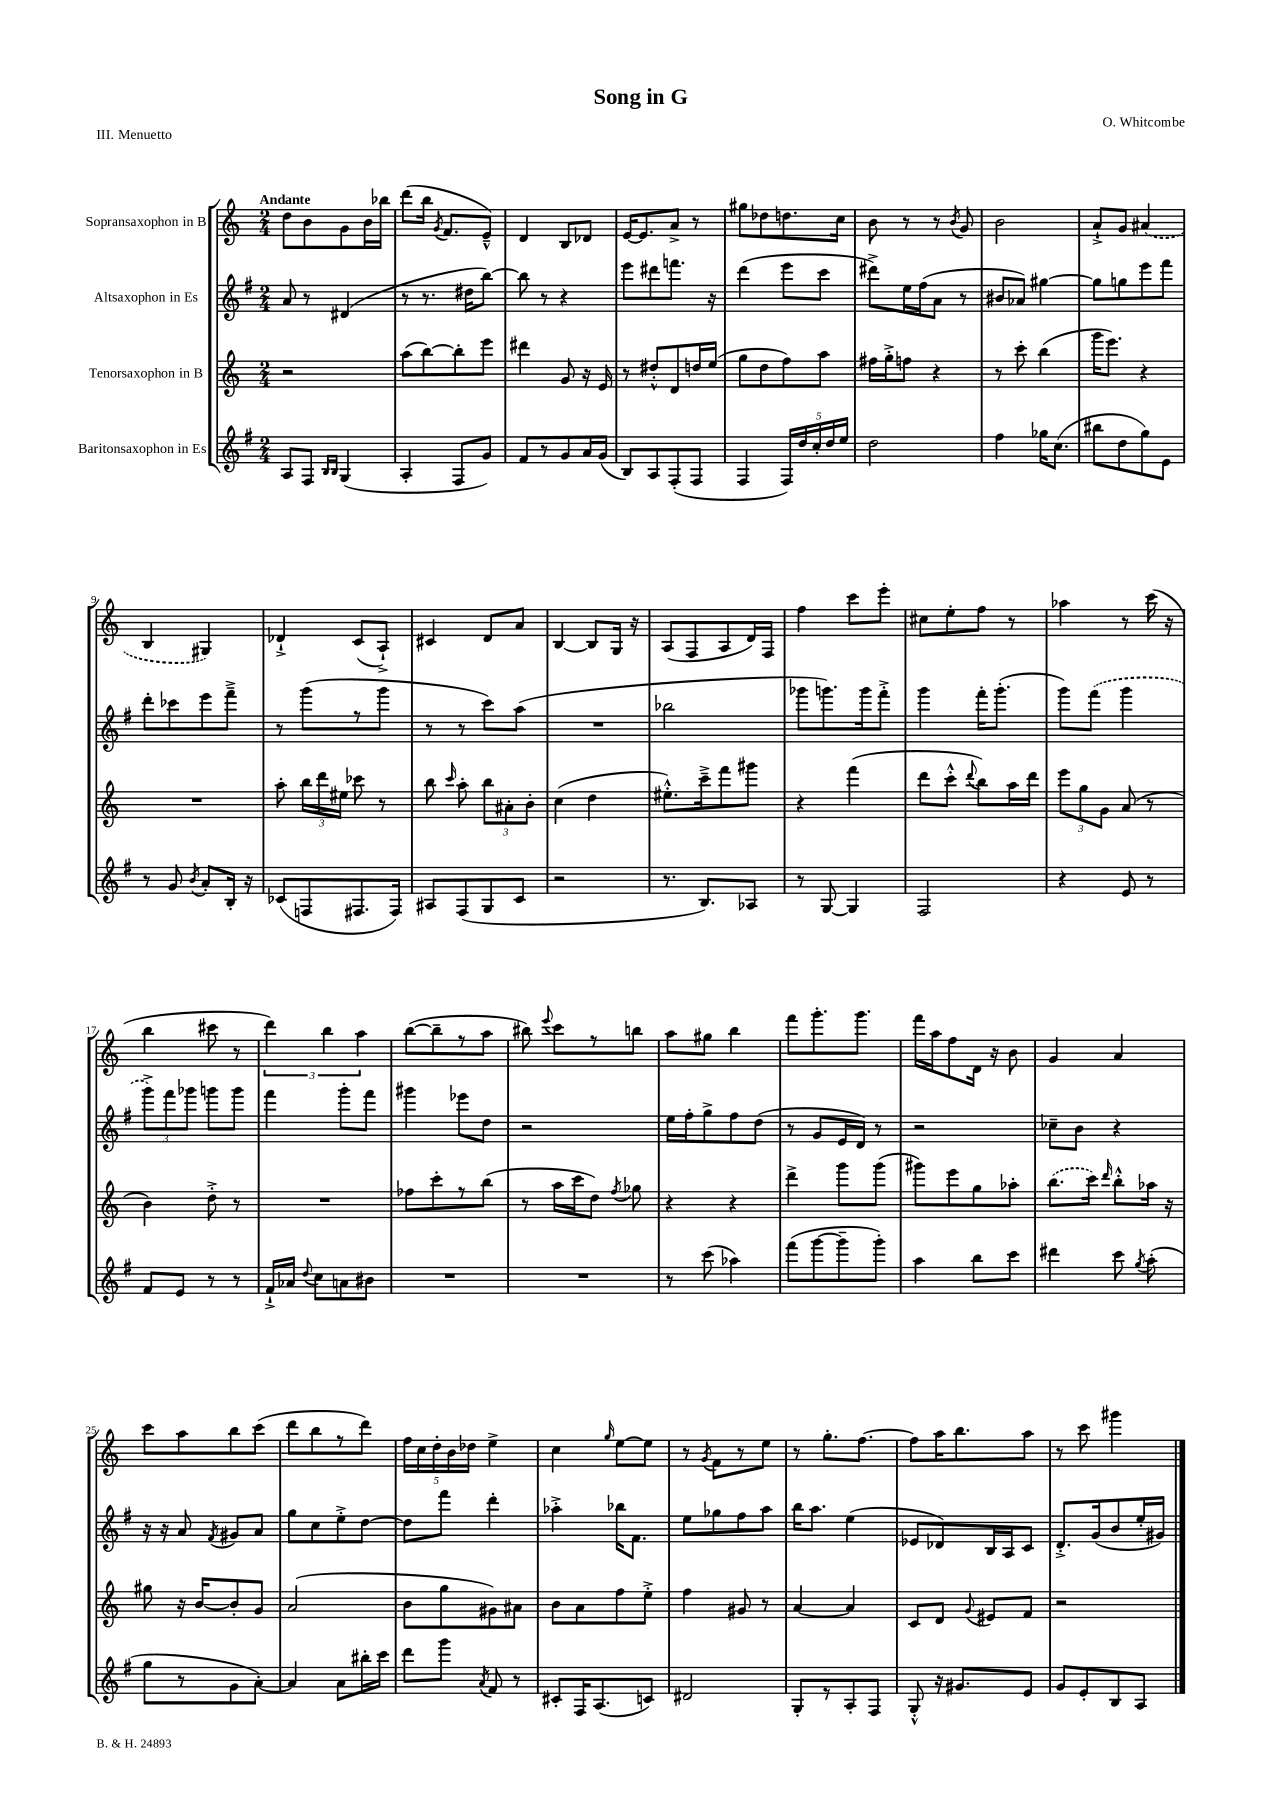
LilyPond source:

\header { title = "Song in G" composer = "O. Whitcombe" piece = "III. Menuetto" }
<<
\new StaffGroup <<
\new Staff = "s0" \with { instrumentName = "Sopransaxophon in B" } {
    \clef treble \key c \major \numericTimeSignature \time 2/4 \tempo "Andante"
    \autoBeamOff d''8[ b'8 g'8 b'16 bes''16] |
    d'''8[( b''16] \acciaccatura { g'8 } f'8.[ e'8]---^) |
    d'4 b8[ des'8] |
    e'16[~ e'8. a'8]-> r8 |
    gis''8[ des''8 d''8. c''16] |
    b'8 r8 r8 \acciaccatura { b'8 } g'8 |
    b'2 |
    a'8[-!-> g'8] \once \slurDashed ais'4( |
    b4 gis4) |
    des'4-!-> c'8[( a8]-!->) |
    cis'4 d'8[ a'8] |
    b4~ b8[ g16] r16 |
    a8[( f8 a8 d'16) f16] |
    f''4 c'''8[ e'''8]-. |
    cis''8[ e''8-. f''8] r8 |
    aes''4 r8 c'''16( r16 |
    b''4 cis'''8 r8 |
    \tuplet 3/2 { d'''4) b''4 a''4 } |
    b''8[~( b''8-- r8 a''8] |
    bis''8) \appoggiatura { e'''8 } c'''8[ r8 b''8] |
    a''8[ gis''8] b''4 |
    f'''8[ g'''8.-. g'''8.] |
    f'''16[ a''16 f''8 d'16] r16 b'8 |
    g'4 a'4 |
    c'''8[ a''8 b''8 c'''8]( |
    d'''8[ b''8 r8 d'''8]) |
    \tuplet 5/4 { f''16[ c''16 d''16-. b'16 des''16] } e''4-> |
    c''4 \grace { g''16 } e''8[~ e''8] |
    r8 \acciaccatura { g'8 } f'8[ r8 e''8] |
    r8 g''8.[-. f''8.]~ |
    f''8[ a''16 b''8. a''8] |
    r8 c'''8 gis'''4 \bar "|." |
}
\new Staff = "s1" \with { instrumentName = "Altsaxophon in Es" } {
    \clef treble \key g \major \numericTimeSignature \time 2/4
    \autoBeamOff a'8 r8 dis'4( |
    r8 r8. dis''16[ b''8]~) |
    b''8 r8 r4 |
    e'''8[ dis'''8 f'''8.] r16 |
    d'''4( e'''8[ c'''8] |
    dis'''8[->) e''16 fis''16( a'8] r8 |
    bis'8[ aes'8]) gis''4~ |
    gis''8[ g''8 e'''8 fis'''8] |
    d'''8[-. ces'''8 e'''8 fis'''8]---> |
    r8 g'''8[( r8 g'''8] |
    r8 r8 c'''8[) a''8]( |
    R2 |
    bes''2 |
    ges'''8[ g'''8.) g'''16 fis'''8]-.-> |
    g'''4 fis'''16[-. g'''8.]-.( |
    g'''8[) \once \slurDashed fis'''8]( g'''4 |
    \tuplet 3/2 { g'''8[->) fis'''8 ges'''8] } g'''8[ g'''8] |
    fis'''4 g'''8[-. fis'''8] |
    gis'''4 ees'''8[ d''8] |
    r2 |
    e''16[ fis''16-. g''8-> fis''8 d''8]( |
    r8 g'8[ e'16 d'16]) r8 |
    r2 |
    ces''8[-- b'8] r4 |
    r16 r16 a'8 \acciaccatura { fis'8 } gis'8[ a'8] |
    g''8[ c''8 e''8-.-> d''8]~ |
    d''8[ fis'''8] d'''4-. |
    aes''4-.-> bes''16[ fis'8.] |
    e''8[ ges''8 fis''8 a''8] |
    b''16[ a''8.] e''4( |
    ees'8[ des'8) b16 a16 c'8] |
    d'8.[-.-> g'16( b'8 e''16-. gis'16]) \bar "|." |
}
\new Staff = "s2" \with { instrumentName = "Tenorsaxophon in B" } {
    \clef treble \key c \major \numericTimeSignature \time 2/4
    \autoBeamOff r2 |
    a''8[( b''8~) b''8-. e'''8] |
    dis'''4 g'8 r16 e'16 |
    r8 dis''8[-.-^ d'8 d''16 e''16]( |
    g''8[ d''8 f''8) a''8] |
    fis''16[ g''16-.-> f''8] r4 |
    r8 c'''8-. b''4( |
    g'''16[ e'''8.]) r4 |
    R2 |
    a''8-. \tuplet 3/2 { b''16[ d'''16 eis''16] } ces'''8 r8 |
    b''8 \grace { c'''16 } a''8-. \tuplet 3/2 { b''8[ ais'8-. b'8]-. } |
    c''4( d''4 |
    eis''8.[-.-^) c'''16---> f'''8 gis'''8] |
    r4 f'''4( |
    d'''8[ c'''8]-.-^ \appoggiatura { d'''8 } b''8[) a''16 d'''16] |
    \tuplet 3/2 { e'''8[ g''8 g'8] } a'8( r8 |
    b'4) d''8-.-> r8 |
    R2 |
    fes''8[ c'''8-. r8 b''8]( |
    r8 a''16[ c'''16 d''8]) \acciaccatura { f''8 } ges''8 |
    r4 r4 |
    d'''4-> g'''8[ g'''8]( |
    gis'''8[) e'''8 g''8 aes''8]-. |
    \once \slurDashed b''8.[( c'''16]) \grace { d'''16 } b''8[-.-^ aes''16] r16 |
    gis''8 r16 b'16[~ b'8-. g'8] |
    a'2( |
    b'8[ g''8 gis'8) ais'8] |
    b'8[ a'8 f''8 e''8]-.-> |
    f''4 gis'8 r8 |
    a'4~ a'4 |
    c'8[ d'8] \appoggiatura { g'8 } eis'8[ f'8] |
    r2 \bar "|." |
}
\new Staff = "s3" \with { instrumentName = "Baritonsaxophon in Es" } {
    \clef treble \key g \major \numericTimeSignature \time 2/4
    \autoBeamOff a8[ fis8] \grace { b16[ b16] } g4( |
    a4-. fis8[ g'8]) |
    fis'8[ r8 g'8 a'16 g'16]( |
    b8[) a8 fis8-.( fis8] |
    fis4 \tuplet 5/4 { fis16[) d''16 c''16-. d''16 e''16] } |
    d''2 |
    fis''4 ges''16[ c''8.]( |
    bis''8[ d''8 g''8) e'8] |
    r8 g'8 \acciaccatura { b'8 } a'8[-. b16]-. r16 |
    ces'8[( f8 fis8. fis16]) |
    ais8[ fis8( g8 c'8] |
    r2 |
    r8. b8.[) aes8] |
    r8 g8~ g4 |
    fis2 |
    r4 e'8 r8 |
    fis'8[ e'8] r8 r8 |
    fis'16[-!-> aes'16] \appoggiatura { d''8 } c''8[ a'8 bis'8] |
    R2 |
    R2 |
    r8 c'''8( aes''4) |
    fis'''8[( g'''8~ g'''8-- g'''8]-.) |
    a''4 b''8[ c'''8] |
    dis'''4 c'''8 \acciaccatura { g''8 } a''8-.( |
    g''8[ r8 g'8 a'8]~-.) |
    a'4 a'8[ bis''16-. c'''16] |
    d'''8[ g'''8] \acciaccatura { a'8 } fis'8 r8 |
    cis'8[-. fis16 a8.( c'8]) |
    dis'2 |
    g8[-. r8 a8-. fis8] |
    g8-.-^ r16 gis'8.[ e'8] |
    g'8[ e'8-. b8 a8] \bar "|." |
}
>>
>>
